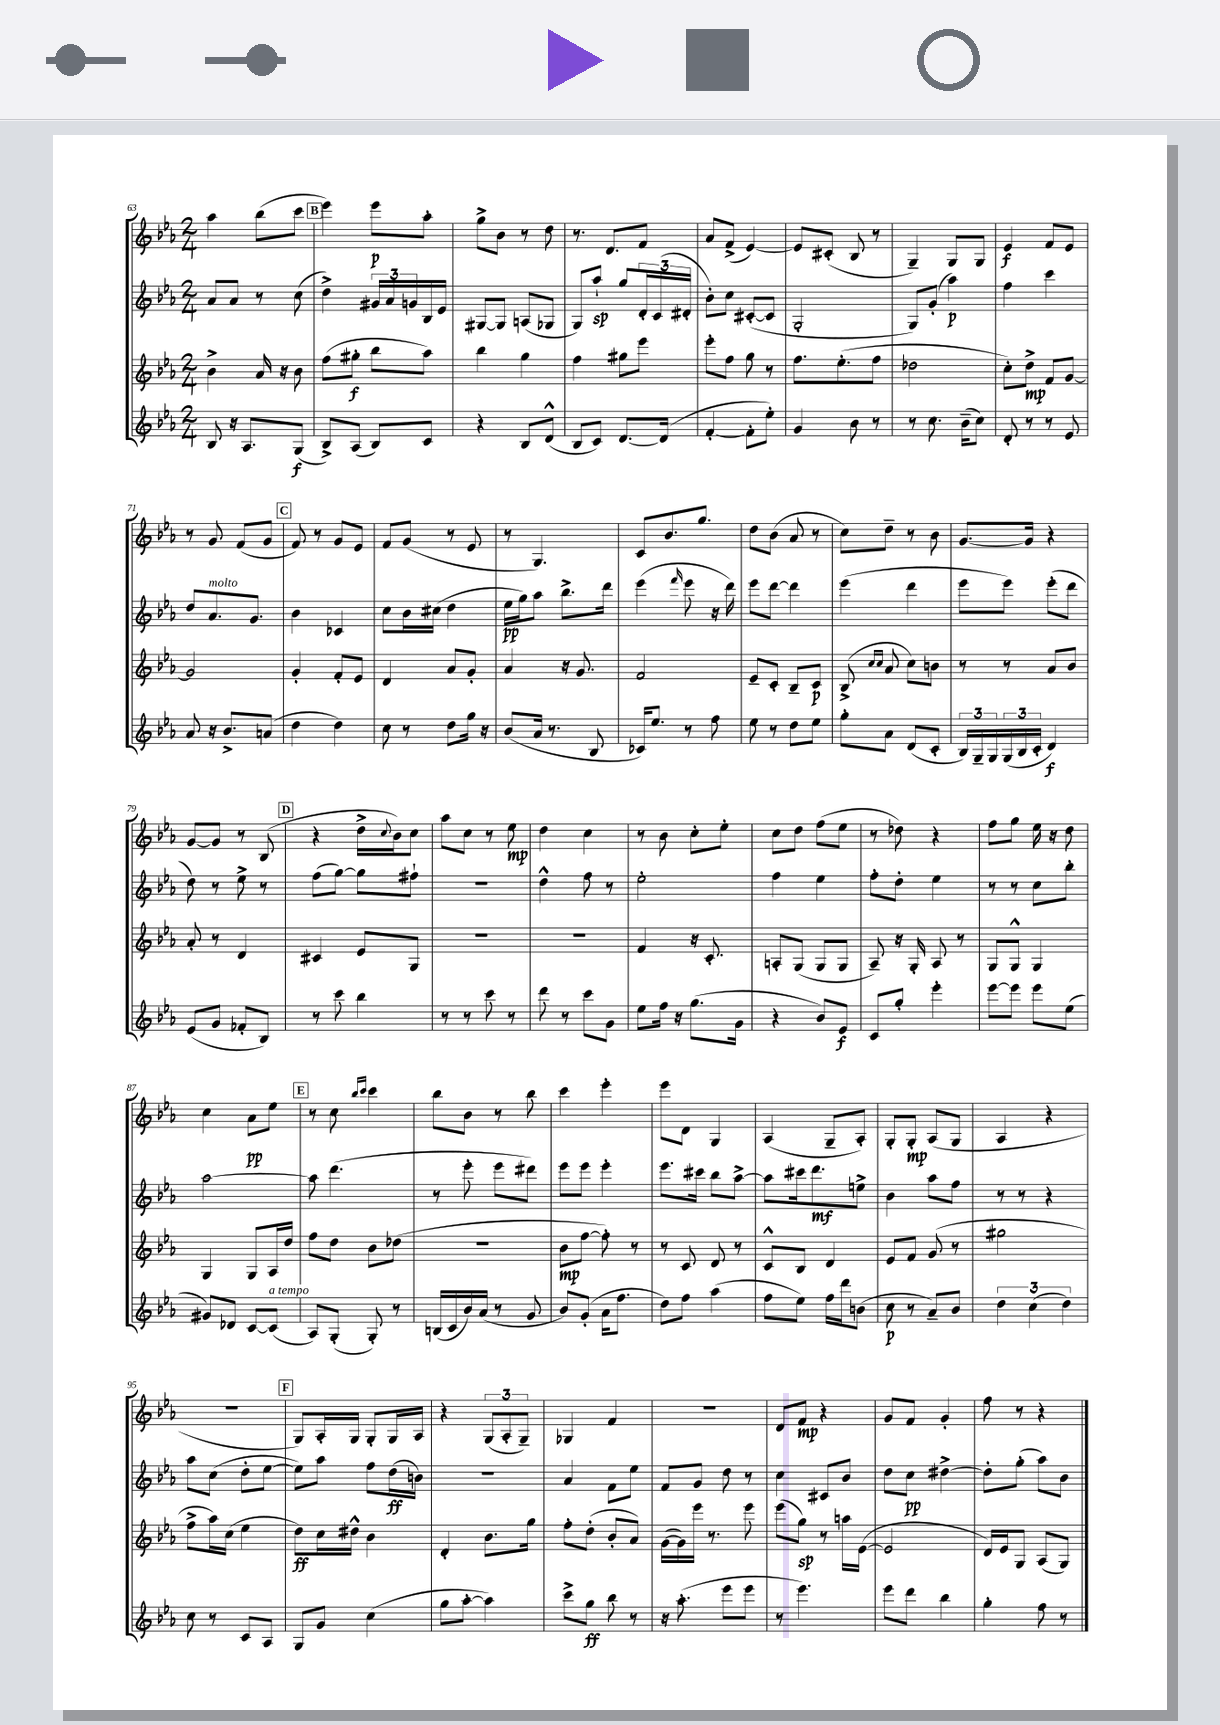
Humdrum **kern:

**kern	**kern	**kern	**kern
*staff4	*staff3	*staff2	*staff1
*clefG2	*clefG2	*clefG2	*clefG2
*k[b-e-a-]	*k[b-e-a-]	*k[b-e-a-]	*k[b-e-a-]
*M2/4	*M2/4	*M2/4	*M2/4
8B-	4b-^	8a-	4aa-
16r	.	8a-	.
8.A-	.	.	.
.	16a-	8r	(8bb-
.	16r	.	.
(8G	8b-	(8cc	8ccc
=	=	=	=
8B-^)	(8ff	4dd^)	4eee-)
(8A-	8gg#'	.	.
8B-)	8bb-	24g#	8eee-
.	.	24a-	.
.	.	24g	.
8c	8aa-)	16B-	8aa-'
.	.	16e-	.
=	=	=	=
4r	4bb-	[8G#	8gg^
.	.	8G#]	8b-
8B-	4gg	(8A	8r
(8d^^	.	8G-	8dd
=	=	=	=
8B-	4ff	8G)	8.r
8c)	.	8aa-`	.
.	.	.	8.d
[8.d	8gg#	8gg	.
.	8eee-	24d'	8f
.	.	(24c	.
(16d]	.	.	.
.	.	24d#'	.
=	=	=	=
[4f'	8eee-'	8b-')	8a-
.	8ff	8cc	(8f^
8f']	8gg	([8c#'	[4e-)
8ee-')	8r	8c#]	.
=	=	=	=
4g	8.ff	2G'	8e-]
.	.	.	(8c#'
.	(8.ee-'	.	.
8b-	.	.	8B-
8r	8ff	.	8r
=	=	=	=
8r	2dd-	8G)	4G~)
8.cc	.	(8g'	.
.	.	4aa-)	8G
(16b-~	.	.	.
8cc)	.	.	8G
=	=	=	=
8d'	8cc')	4ff	4e-
8r	8dd^	.	.
8r	8f	4ccc	8f
8e-	[8g	.	8e-
=	=	=	=
8a-	2g]	8dd	8r
16r	.	8.a-	8g
8.b-^	.	.	.
.	.	.	(8f
.	.	8.g	.
(8a	.	.	8g
=	=	=	=
4dd	4g'	4b-	8f)
.	.	.	8r
4dd)	8f'	4c-	8g
.	8e-	.	8e-
=	=	=	=
8cc	4d	8cc	8f
8r	.	16b-	(8g
.	.	(16cc#	.
8dd	8a-	4dd	8r
16gg	8g'	.	8e-
16r	.	.	.
=	=	=	=
(8b-	4a-	16ee-	8r
.	.	16gg)	.
16a-	.	8aa-	4.G)
8.r	.	.	.
.	16r	8.bb-^	.
.	8.g	.	.
8B-	.	.	.
.	.	16ddd	.
=	=	=	=
16c-)	2f	(4eee-	8c
8.ee-	.	.	.
.	.	.	8.b-
.	.	16qqfff	.
8r	.	8eee-	.
.	.	.	8.gg
8ff	.	16r	.
.	.	16ddd)	.
=	=	=	=
8ee-	8e-~	8eee-	8dd
8r	8c'	[8ddd	(8b-
8dd	8B-~	4ddd]	8a-
8ee-	8c	.	8r
=	=	=	=
8gg'	(8B-^	(4eee-	8cc)
.	16qqcc	.	.
.	16qqcc	.	.
8a-	8a-	.	8dd~
(8d	8cc)	4ddd	8r
8c'	8b	.	8b-
=	=	=	=
24B-)	8r	8eee-	[8.g
24G~	.	.	.
24G	.	.	.
(24G	8r	8eee-)	.
24B-	.	.	.
.	.	.	16g]
24c'	.	.	.
4d)	8a-	(8eee-'	4r
.	8b-	8ddd	.
=	=	=	=
(8e-	8a-'	8dd)	[8g
8g	8r	8r	8g]
8f-'	4d	8ee-^	8r
8B-)	.	8r	(8B-
=	=	=	=
8r	4c#	(8ff	4r
8ccc	.	[8gg)	.
4bb-	8e-	8gg]	16dd^
.	.	.	8qqcc
.	.	.	16b-)
.	8G	8ff#`	8cc
=	=	=	=
8r	2r	2r	8aa-
8r	.	.	8cc
8ccc	.	.	8r
8r	.	.	8ee-
=	=	=	=
8ddd	2r	4dd^^	4dd
8r	.	.	.
8ccc	.	8ff	4cc
8g	.	8r	.
=	=	=	=
8ee-	4f	2ee-'	8r
16ff	.	.	8b-
16r	.	.	.
(8.gg	16r	.	8cc'
.	8.c'	.	.
.	.	.	8ee-'
16g	.	.	.
=	=	=	=
4r	8A'	4ff	8cc
.	(8G	.	8dd
8b-)	8G	4ee-	(8ff
8e-	8G	.	8ee-
=	=	=	=
8c	8A-~)	8ff'	8r
8gg'	16r	8dd'	8dd-)
.	16G'	.	.
4eee-'	8A-	4ee-	4r
.	8r	.	.
=	=	=	=
[8eee-	8G	8r	8ff
8eee-]	8G^^	8r	8gg
8eee-	4G	8cc	16ee-
.	.	.	16r
(8ee-	.	8bb-'	8dd
=	=	=	=
8g#)	4G	[2aa-	4cc
8d-	.	.	.
[8c	8G	.	8a-
(8c]	16A-	.	8ee-
.	16dd	.	.
=	=	=	=
8A-)	8ff	8aa-]	8r
(8G'	8dd	(4.ddd	8cc
.	.	.	16qqbb-
.	.	.	16qqccc
8G')	8b-	.	4ccc
8r	(8dd-	.	.
=	=	=	=
(16B	2r	8r	8bb-
16c	.	.	.
16b-)	.	8eee-'	8b-
(16a-	.	.	.
8r	.	8eee-	8r
8g	.	8ddd#)	8bb-
=	=	=	=
8b-)	8b-	8eee-	4ccc
(8g'	[8ff	8eee-	.
16a-	8ff'])	4eee-'	4eee-'
8.ff	.	.	.
.	8r	.	.
=	=	=	=
8dd)	8r	8.eee-	8eee-
8ff	8c	.	8d
.	.	16ccc#	.
(4aa-	8d	8bb-	4G
.	8r	[8aa-^	.
=	=	=	=
8ff	8c^^	8aa-]	(4A-
8ee-)	8B-	16ccc#	.
.	.	8.ddd	.
16ff	4d	.	8G~
16ddd	.	.	.
(8b	.	8ee^	8A-')
=	=	=	=
8cc	8e-	4b-	8G'
8r	8f	.	8G'
8a-~)	(8g	8aa-	(8A-
8b-	8r	8ff	8G
=	=	=	=
6dd	2gg#	8r	4A-
.	.	8r	.
(6cc	.	.	.
.	.	4r	4r
6dd)	.	.	.
=	=	=	=
8cc	8ff^	8aa-	2r
8r	16aa-)	(8cc	.
.	(16cc	.	.
8c	4ee-	8dd'	.
8A-	.	[8ee-	.
=	=	=	=
8G	8dd)	8ee-])	8G)
8g	16cc	8aa-	16A-'
.	16dd#^^	.	16G
(4cc	4b-	8ff	8G'
.	.	(16dd	16G
.	.	16b)	16A-
=	=	=	=
8gg	4d'	2r	4r
[8aa-'	.	.	.
4aa-])	8.b-	.	(12G
.	.	.	12A-'
.	.	.	12G~)
.	16gg	.	.
=	=	=	=
8ccc^	8ff'	4a-	4G-
8gg	(8dd'	.	.
8bb-	8b-'	8f	4f
8r	8a-)	8ee-	.
=	=	=	=
16r	([16g	8f	2r
(8.aa-'	16g])	.	.
.	16eee-	8g	.
.	8.r	.	.
8eee-	.	8dd	.
8eee-	8eee-	8r	.
=	=	=	=
8r	(8eee-	4cc	8d
4.eee-)	8gg)	.	8f
.	8r	8c#	4r
.	16aa	8b-	.
.	([16e-	.	.
=	=	=	=
8eee-	2e-]	8dd	8g
8ddd	.	8cc	8f
4bb-	.	[4dd#^	4g'
=	=	=	=
4gg'	16d)	8dd#']	8ff
.	16e-	.	.
.	8G	(8gg'	8r
8ff	(8A-	8aa-)	4r
8r	8G)	8b-	.
==	==	==	==
*-	*-	*-	*-
